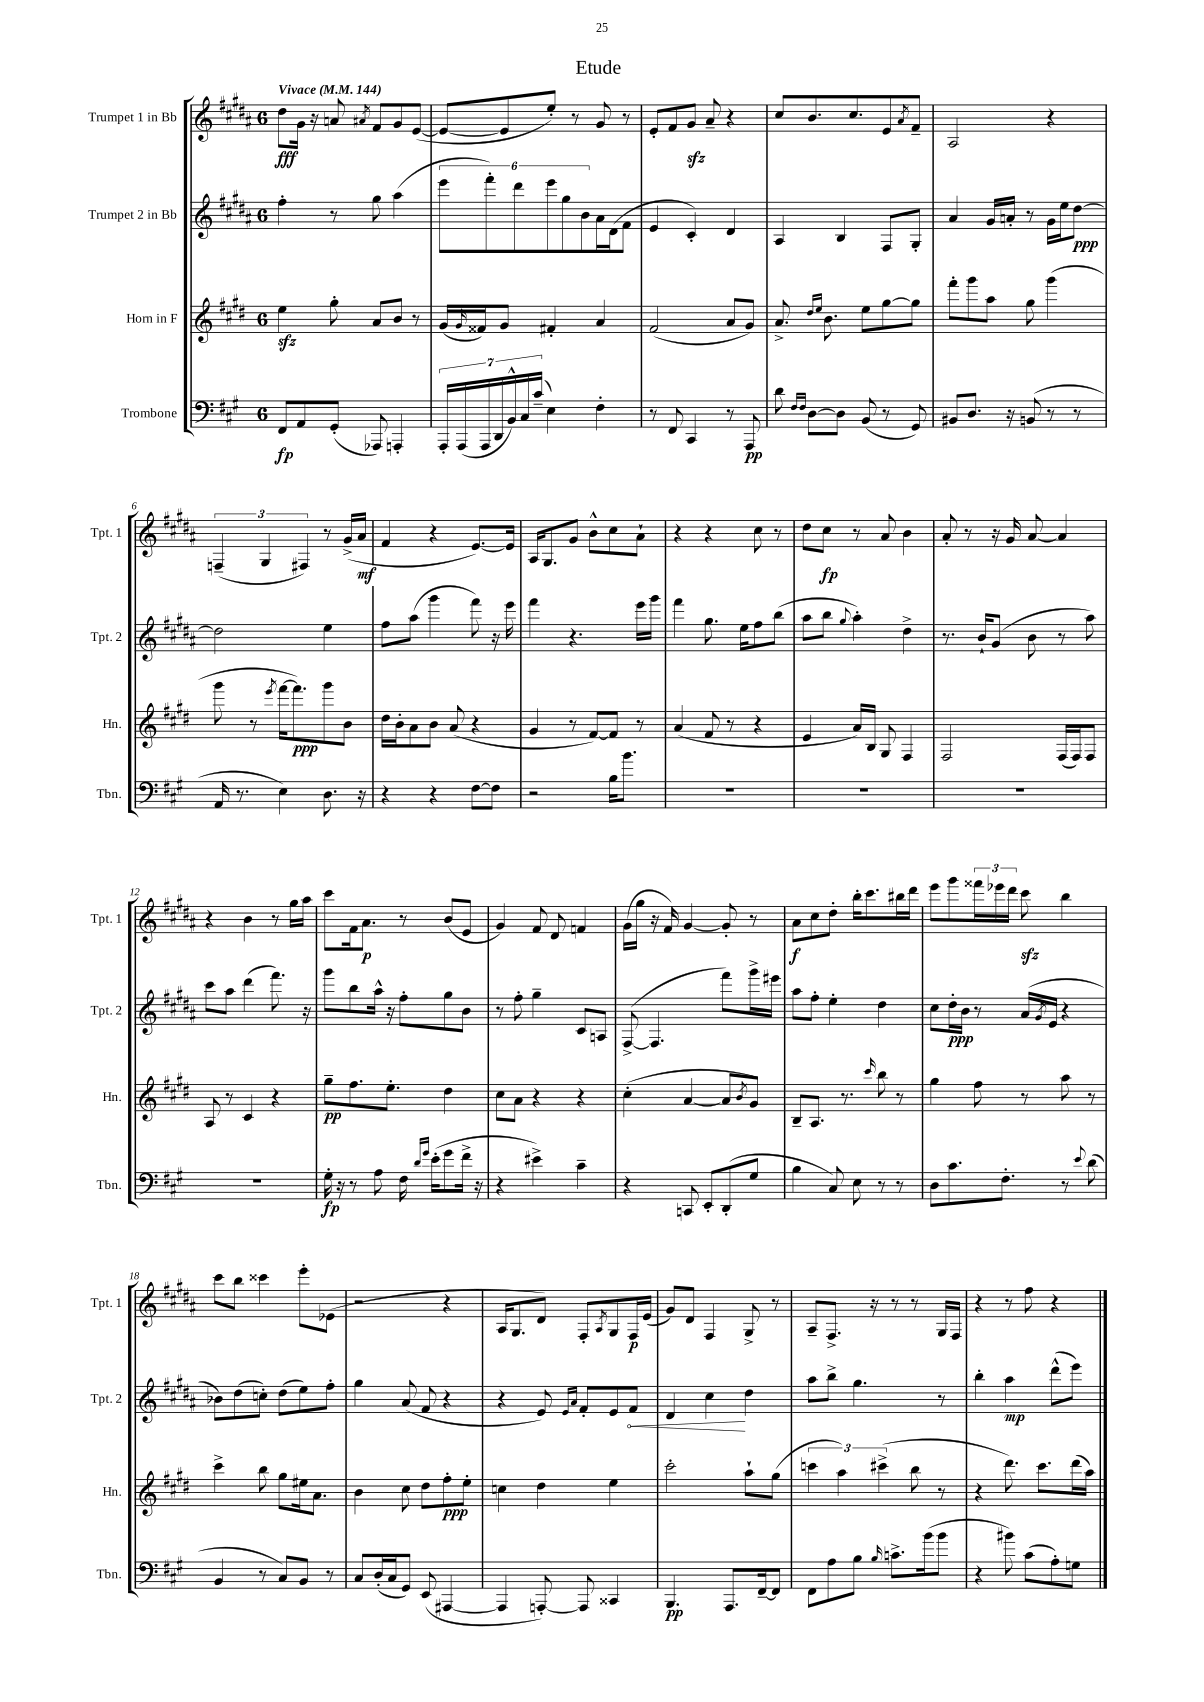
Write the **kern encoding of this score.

**kern	**kern	**kern	**kern
*staff4	*staff3	*staff2	*staff1
*clefF4	*clefG2	*clefG2	*clefG2
*k[f#c#g#]	*k[f#c#g#d#]	*k[f#c#g#d#a#]	*k[f#c#g#d#a#]
*M6/8	*M6/8	*M6/8	*M6/8
*MM144	*MM144	*MM144	*MM144
8FF#	4ee	4ff#'	8dd#
8AA	.	.	16g#
.	.	.	16r
(8GG#'	8gg#'	8r	8a
.	.	.	8qa#
8AAA-)	8a	8gg#	8f#
4AAA'	8b	(4aa#	8g#
.	8r	.	([8e
=	=	=	=
28AAA'	(16g#	12eee	8e_
(28AAA	.	.	.
.	16qqg#	.	.
.	16f##)	.	.
28AAA	.	.	.
.	.	12fff#')	.
28DD	.	.	.
.	8g#	.	8e]
28BB^^)	.	.	.
.	.	12ddd#	.
28C#	.	.	.
(28c#~	.	.	.
4E)	4f#'	12eee	8ee')
.	.	12gg#	.
.	.	.	8r
.	.	12b	.
4F#'	4a	16a#	8g#
.	.	(16d#	.
.	.	8f#	8r
=	=	=	=
8r	(2f#	4e	8e'
8FF#	.	.	8f#
4CC#	.	4c#')	8g#
.	.	.	8a#~
8r	8a	4d#	4r
8AAA	8g#)	.	.
=	=	=	=
8d	8.a^	4A#	8cc#
16qqF#	.	.	.
16qqF#	.	.	.
[8D	.	.	8.b
.	16qqdd#	.	.
.	16qqee	.	.
.	8.b	.	.
8D]	.	4B	.
.	.	.	8.cc#
(8BB	8ee	.	.
8r	[8gg#	8F#	8e
.	.	.	8qa#
8GG#)	8gg#]	8G#'	8f#~
=	=	=	=
8BB#	8fff#'	4a#	2A#
8.D	8ggg#	.	.
.	8aa	16g#	.
16r	.	16a'	.
(8BB	8gg#	8r	.
8r	(4ggg#	16g#	4r
.	.	16ee	.
8r	.	[8dd#	.
=	=	=	=
16AA	8ggg#	2dd#]	(6F~
8.r	.	.	.
.	8r	.	.
.	.	.	6G#
.	8qeee	.	.
4E)	[16fff#	.	.
.	8.fff#])	.	.
.	.	.	6F#)
8.D	8ggg#	4ee	8r
.	8b	.	(16g#^
16r	.	.	16a#
=	=	=	=
4r	16dd#	8ff#	4f#
.	16b'	.	.
.	8a	(8aa#	.
4r	8b	4ggg#	4r
.	(8a	.	.
[8F#	4r	8fff#)	[8.e)
8F#]	.	16r	.
.	.	16eee	16e]
=	=	=	=
2r	4g#	4fff#	16A#
.	.	.	8.G#
.	8r	4.r	8g#
.	[8f#)	.	8b^^
16B	8f#]	.	8cc#
8.b	.	.	.
.	8r	16eee	8a#`
.	.	16ggg#	.
=	=	=	=
2.r	(4a	4fff#	4r
.	8f#	8.gg#	4r
.	8r	.	.
.	.	16ee	.
.	4r	8ff#	8cc#
.	.	(8bb	8r
=	=	=	=
2.r	4e	8aa#	8dd#
.	.	8bb	8cc#
.	.	8qqgg#	.
.	16a)	4aa#')	8r
.	16B	.	.
.	8G#	.	8a#
.	4F#	4dd#^	4b
=	=	=	=
2.r	2F#	8.r	8a#'
.	.	.	8r
.	.	16b`	.
.	.	(8g#	16r
.	.	.	16g#
.	.	8b	[8a#
.	(16F#	8r	4a#]
.	16F#)	.	.
.	8F#	8aa#)	.
=	=	=	=
2.r	8A	8ccc#	4r
.	8r	8aa#	.
.	4c#	(4ddd#	4b
.	4r	8.fff#)	8r
.	.	.	16gg#
.	.	16r	16aa#
=	=	=	=
16G#'	8gg#~	8ggg#	8ccc#
16r	.	.	.
8r	8.ff#	8bb	16f#
.	.	.	8.a#
8A	.	16aa#^^	.
.	8.ee'	16r	.
16F#	.	8ff#'	8r
16qqd	.	.	.
16qqg#	.	.	.
(16e'	.	.	.
8g#	4dd#	8gg#	(8b
16f#^	.	8b	8e
16r	.	.	.
=	=	=	=
4r	8cc#	8r	4g#)
.	8a	8ff#'	.
4e#^)	4r	4gg#~	8f#
.	.	.	8d#
4c#~	4r	8c#	4f
.	.	8A	.
=	=	=	=
4r	(4cc#'	([8F#^	(16g#
.	.	.	16gg#
.	.	4.F#]	16r
.	.	.	16f#)
8CC	[4a	.	[4g#
8EE'	.	.	.
(8DD'	8a]	8fff#)	8g#']
.	8qb	.	.
8G#	8g#)	16ggg#^	8r
.	.	16eee#	.
=	=	=	=
4B	8B~	8aa#	8a#
.	8.A	8ff#'	8cc#
8C#)	.	4ee'	8dd#'
.	8.r	.	.
8E	.	.	16bb'
.	.	.	8.ccc#
.	16qqccc#	.	.
8r	8bb	4dd#	.
8r	8r	.	16bb#
.	.	.	16ddd#
=	=	=	=
8D	4gg#	8cc#	8eee
8.c#	.	16dd#'	8ggg#
.	.	16b	.
.	8ff#	8r	24fff##
.	.	.	24eee-
8.F#'	.	.	.
.	.	.	24ddd#
.	8r	(16a#	8ccc#
.	.	8qg#	.
.	.	16e	.
8r	8aa	4r	4bb
8qqe	.	.	.
(8d	8r	.	.
=	=	=	=
4BB	4ccc#^	8b-)	8ccc#
.	.	(8dd#	8bb
8r	8bb	8cc')	4ccc##
8C#)	8gg#	(8dd#	.
8BB	16ee#	8ee)	8eee'
.	8.a	.	.
8r	.	8ff#'	(8e-
=	=	=	=
8C#	4b	4gg#	2r
(16D'	.	.	.
16C#	.	.	.
8GG#)	8cc#	(8a#	.
(8EE	8dd#	8f#	.
[4AAA#	8ff#'	4r	4r
.	8ee'	.	.
=	=	=	=
4AAA#]	4cc	4r	16A#
.	.	.	8.G#
[8AAA')	4dd#	8e)	8d#)
.	.	16qqe	.
.	.	16qqa#	.
8AAA]	.	8f#'	8F#'
.	.	.	8qA#
4CC##	4ee	8e	8G#
.	.	8f#	16F#
.	.	.	(16e
=	=	=	=
4.BBB	2ccc#'	4d#	8g#)
.	.	.	8d#
.	.	4cc#	4F#
8.AAA	.	.	.
.	8aa`	4dd#	8G#^
[16FF#~	.	.	.
8FF#]	(8gg#	.	8r
=	=	=	=
8FF#	6ccc	8aa#	8A#~
8A	.	8bb^	8.F#^
.	6aa)	.	.
8B	.	4.gg#	.
.	.	.	16r
.	(6ccc#^	.	.
16qqB	.	.	.
8.c^	.	.	8r
.	8bb	.	8r
(16b	.	.	.
8b	8r	8r	16G#
.	.	.	16F#
=	=	=	=
4r	4r	4bb'	4r
8b#)	8.ddd#)	4aa#	8r
(8c#	.	.	8ff#
.	8.ccc#	.	.
8A')	.	(8ddd#^^	4r
8G	(16ddd#	8eee)	.
.	16aa)	.	.
==	==	==	==
*-	*-	*-	*-
